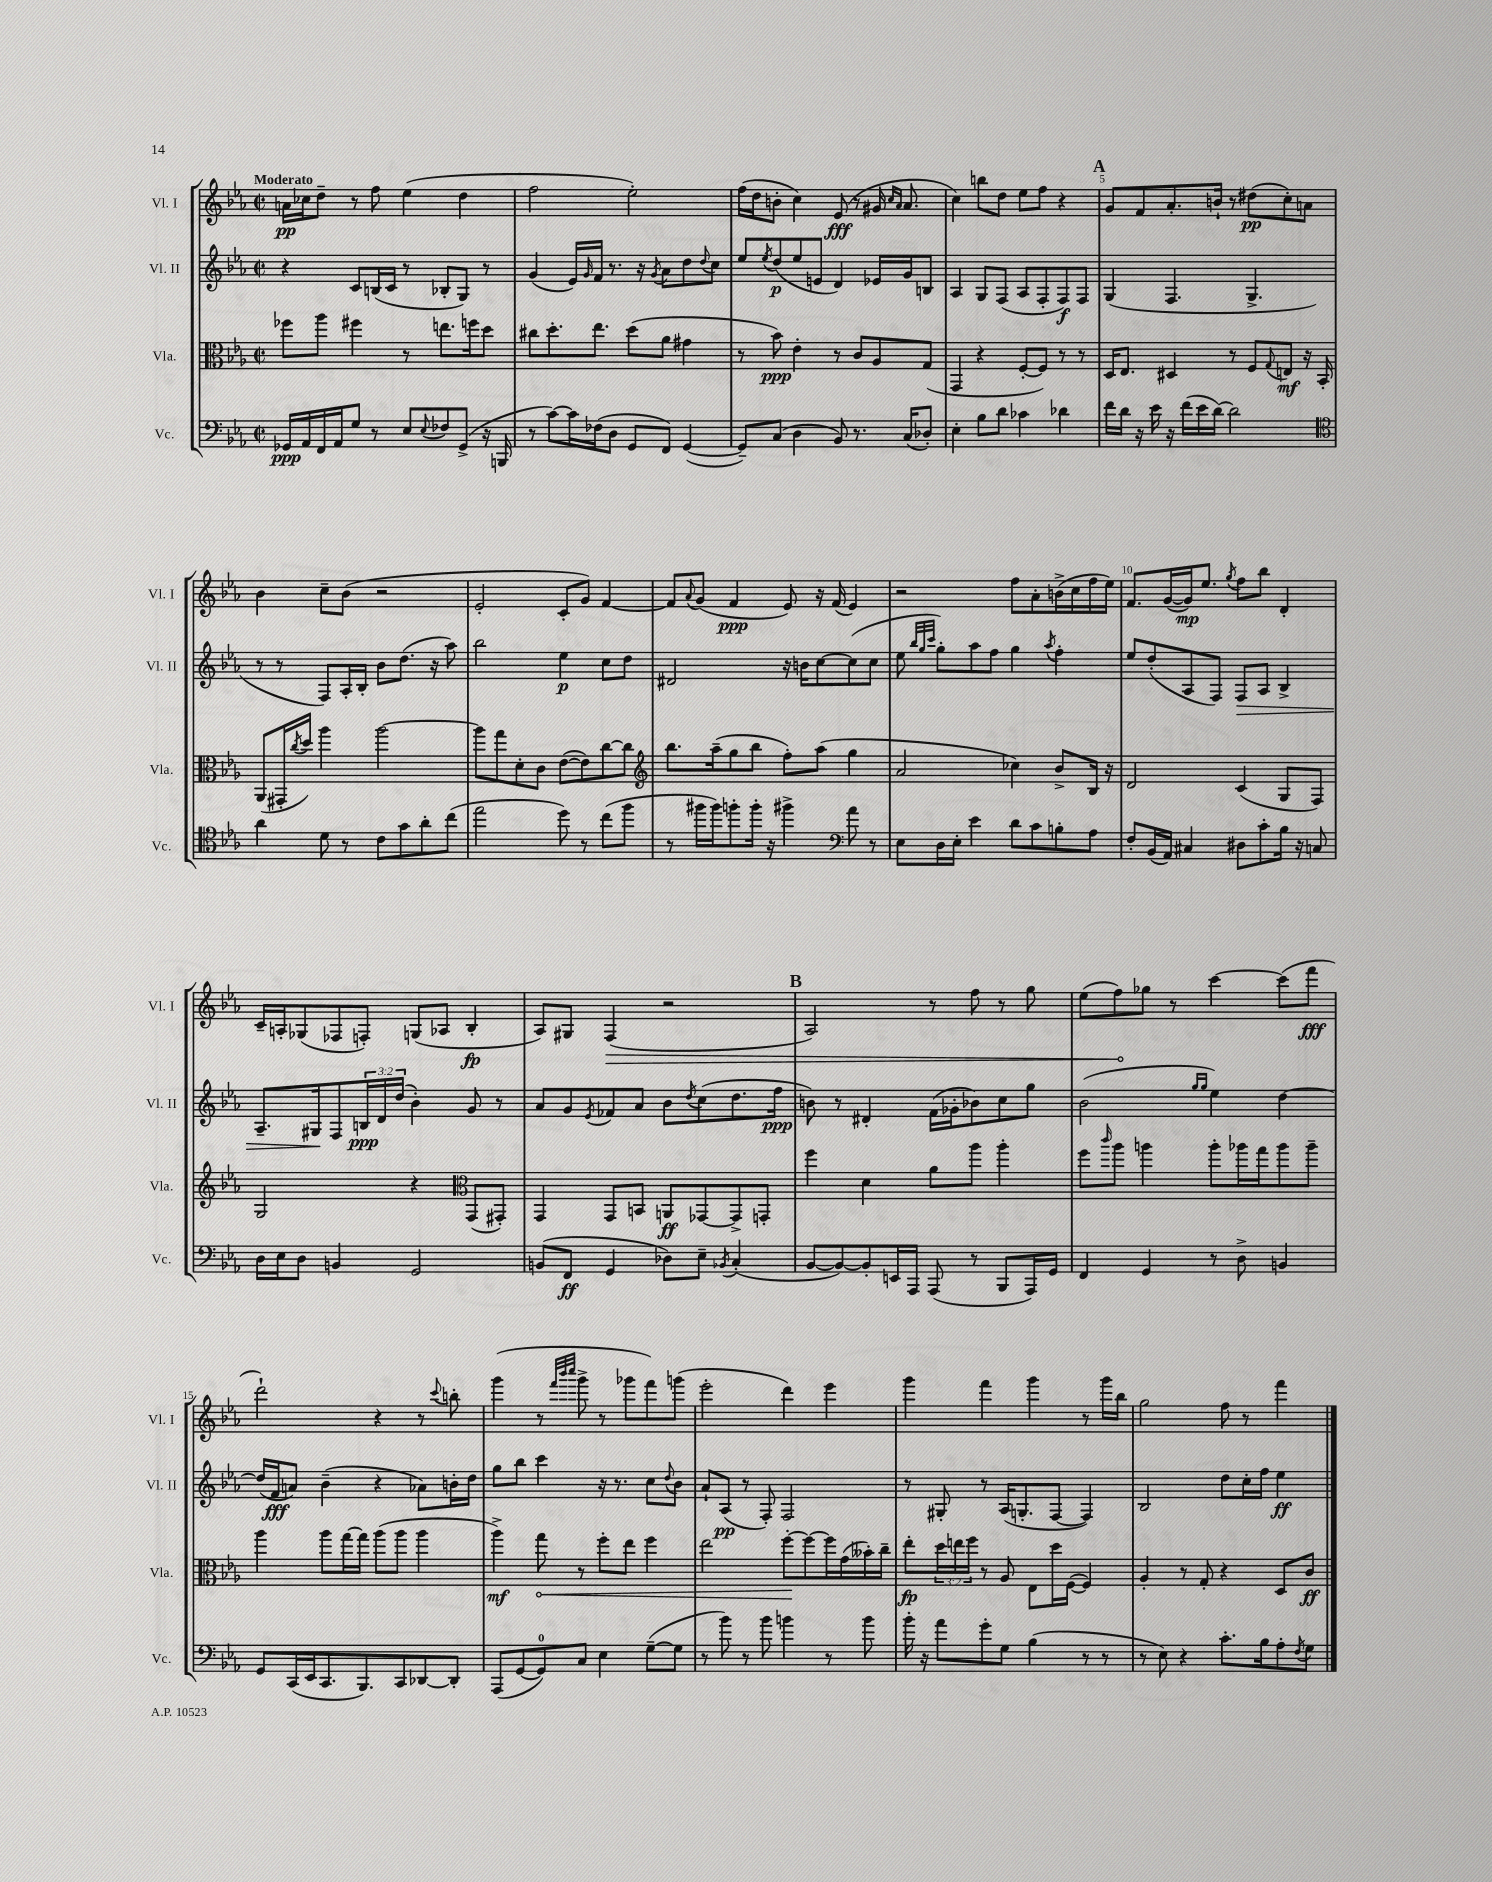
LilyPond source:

<<
\new StaffGroup <<
\new Staff = "s0" \with { instrumentName = "Vl. I" shortInstrumentName = "Vl. I" } {
    \clef treble \key ees \major \defaultTimeSignature \time 2/2 \tempo "Moderato"
    a'16\pp ces''16 d''8-- r8 f''8 ees''4( d''4 |
    f''2 ees''2-.) |
    f''16( d''16 b'8-. c''4) ees'8\fff( r8 gis'16 \grace { c''16 aes'16 } aes'8. |
    c''4) b''8 d''8 ees''8 f''8 r4 |
    \mark \markup { \bold "A" } g'8 f'8 aes'8.-. b'16-! r8 dis''8\pp( c''8-.) a'8 |
    bes'4 c''8-- bes'8( r2 |
    ees'2-. c'8-. g'8) f'4~ |
    f'8 \appoggiatura { aes'8 } g'8( f'4\ppp ees'8) r16 f'16( ees'4) |
    r2 f''8 aes'8-. b'16->( c''16 f''16 ees''16) |
    f'8. g'16~( g'16\mp) ees''8. \acciaccatura { g''8 } f''8 bes''8 d'4-. |
    c'16-- a16-. ges8( fes8 f8-.) g8( aes8 bes4-.\fp |
    aes8) gis8 \once \override Hairpin.circled-tip = ##t f4\>( r2 |
    \mark \markup { \bold "B" } aes2) r8 f''8 r8 g''8 |
    ees''8( f''8\!) ges''8 r8 c'''4~ c'''8( f'''8\fff |
    d'''2-!) r4 r8 \appoggiatura { c'''8 } b''8-. |
    g'''4( r8 \grace { f'''32 bes'''32 c''''32 } g'''8-> r8 ges'''8 f'''8) g'''8( |
    ees'''2-. d'''4) ees'''4 |
    g'''4 f'''4 g'''4 r8 g'''16 bes''16 |
    g''2 f''8 r8 f'''4 \bar "|." |
}
\new Staff = "s1" \with { instrumentName = "Vl. II" shortInstrumentName = "Vl. II" } {
    \clef treble \key ees \major \defaultTimeSignature \time 2/2 \override Staff.TupletNumber.text = #tuplet-number::calc-fraction-text
    r4 c'8 b16( c'16 r8 bes8-. g8) r8 |
    g'4( ees'16) \grace { g'16 } f'16 r8. r16 \acciaccatura { g'8 } aes'8 d''8 \appoggiatura { d''8 } c''8 |
    ees''8 \acciaccatura { ees''8 } d''8\p( ees''8 e'8 d'4) ees'16 g'16 b8 |
    aes4 g8 f8( aes8 f8-. f8\f) f8 |
    \mark \markup { \bold "A" } g4( f4. g4.-> |
    r8 r8 f8) aes16-. bes16-. bes'8 d''8.( r16 aes''8) |
    bes''2 ees''4\p c''8 d''8 |
    dis'2 r16 b'16 c''8~ c''8( c''8 |
    ees''8 \grace { bes''32 g''32 c'''32 } g''8-.) aes''8 f''8 g''4 \acciaccatura { aes''8 } f''4-. |
    ees''8 d''8-.( aes8 f8) f8\> aes8 bes4-> |
    aes8.-- gis16\! f8 \tuplet 3/2 { b16\ppp d'16 d''16( } bes'4-.) g'8 r8 |
    aes'8 g'8 \acciaccatura { ees'8 } fes'8 aes'8 bes'8 \acciaccatura { d''8 } c''8( d''8. f''16\ppp |
    \mark \markup { \bold "B" } b'8) r8 dis'4-. f'16( ges'16-. bes'8) c''8 g''8 |
    bes'2( \grace { g''16 g''16 } ees''4) d''4~ |
    d''16( f'16\fff a'8) bes'4--( r4 aes'8) b'16-. d''16 |
    g''8 bes''8 c'''4 r16 r8. c''8 \appoggiatura { d''8 } bes'8 |
    aes'8-! aes8\pp( r8 f8-.) f2 |
    r8 gis8-. r8 aes16( g8.-. f8~ f4) |
    bes2 d''8 c''16-. f''16 ees''4\ff \bar "|." |
}
\new Staff = "s2" \with { instrumentName = "Vla." shortInstrumentName = "Vla." } {
    \clef alto \key ees \major \defaultTimeSignature \time 2/2 \override Staff.TupletNumber.text = #tuplet-number::calc-fraction-text
    fes''8 aes''8 fis''4 r8 e''8. f''16 d''8 |
    cis''8 d''8.-. ees''8. d''8( aes'8 gis'4 |
    r8 bes'8\ppp) ees'4-. r8 c'8 aes8 g8( |
    g,4 r4 f8~-. f8) r8 r8 |
    \mark \markup { \bold "A" } d16 ees8. dis4 r8 f8 \appoggiatura { g8 } e8\mf r16 bes,16-. |
    aes,8( gis,16-. \acciaccatura { c''8 } d''16) aes''4 aes''2~ |
    aes''8 g''8 d'8-. c'8 ees'8~( ees'8) c''8~ c''8 |
    \clef treble bes''8. aes''16--( g''8 bes''8 f''8-.) aes''8( g''4 |
    aes'2 ces''4) bes'8-> bes16 r16 |
    d'2 c'4( g8 f8) |
    g2 r4 \clef alto g,8( gis,8-.) |
    g,4 g,8 b,8 a,8\ff ges,8~ ges,8-> g,8-. |
    \mark \markup { \bold "B" } f''4 d'4 aes'8 aes''8 aes''4-. |
    f''8 \grace { c'''16 } aes''8 a''4 a''8-. aes''16 g''16 aes''8 aes''8-- |
    aes''4 aes''8 g''16~ g''16 aes''8( aes''8 aes''4 |
    aes''4->\mf) \once \override Hairpin.circled-tip = ##t g''8\< r8 f''8-. ees''8 f''4 |
    ees''2 f''8~-.\! f''8~ f''16 g'16( beses'16-.) c''16-- |
    ees''8-.\fp \tuplet 3/2 { d''16 e''16 f''16 } r8 aes8 ees8 d''16 f16~( f4) |
    aes4-. r8 g8-. r4 d8 c'8\ff \bar "|." |
}
\new Staff = "s3" \with { instrumentName = "Vc." shortInstrumentName = "Vc." } {
    \clef bass \key ees \major \defaultTimeSignature \time 2/2
    ges,16\ppp aes,16 f,16 aes,16 g8 r8 ees8 \appoggiatura { ees8 } fes8 ges,8->( r16 b,,16 |
    r8 c'8~) c'16 fes16( d8 g,8 f,8) g,4~( |
    g,8--) c8( d4 bes,8) r8. c16( des8-.) |
    ees4-. bes8 d'8 ces'4 des'4 |
    \mark \markup { \bold "A" } f'16 d'16 r16 ees'16 r16 f'16( ees'16 d'16~) d'2 |
    \clef tenor aes'4 d'8 r8 c'8 g'8 aes'8-. c''8( |
    ees''2 d''8) r8 c''8( f''8 |
    r8 fis''16 fis''16) f''8-. f''16-. r16 fis''4-> \clef bass aes'8 r8 |
    ees8 d16 ees16-. ees'4 d'8 c'8 b8-. aes8 |
    f8-. bes,16( aes,16) cis4 dis8 c'8-. bes16 r16 c8 |
    d16 ees16 d8 b,4 g,2 |
    b,8( f,8\ff g,4 des8) ees8-- \acciaccatura { bes,8 } c4-.( |
    \mark \markup { \bold "B" } bes,8~ bes,8~) bes,8-. e,16 aes,,16 aes,,8( r8 bes,,8 aes,,16) g,16 |
    f,4 g,4 r8 d8-> b,4 |
    g,8 c,16( ees,16 c,8. bes,,8.) c,8 des,8~ des,8-. |
    aes,,8( g,8~ g,8-0) c8 ees4 g8~--( g8 |
    r8 bes'8) r8 bes'8 b'4 r8 b'8 |
    bes'16-. r16 aes'8 g'8-. g8 bes4( r8 r8 |
    r8 ees8) r4 c'8.-. bes16 aes8-. \acciaccatura { f8 } g8 \bar "|." |
}
>>
>>
\layout { \context { \Score \override BarNumber.break-visibility = ##(#f #t #t) barNumberVisibility = #(every-nth-bar-number-visible 5) } }
